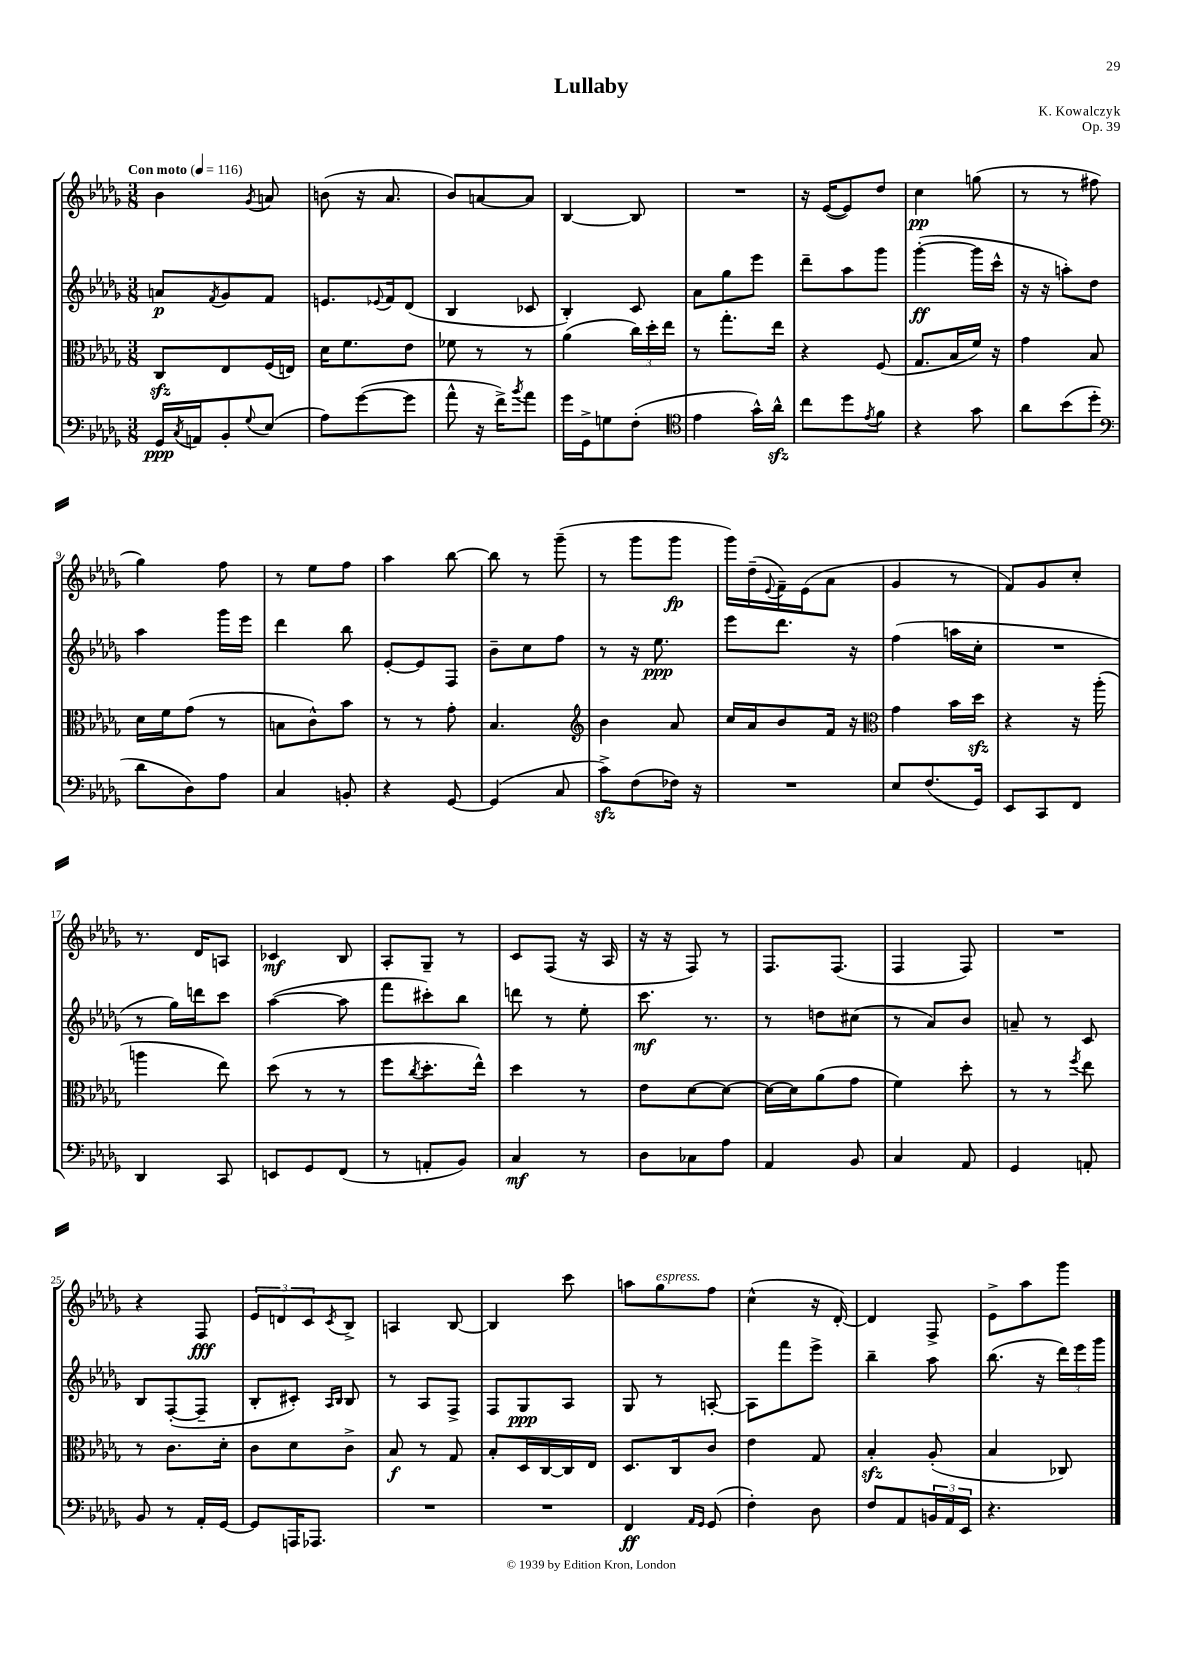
\header { title = "Lullaby" composer = "K. Kowalczyk" opus = "Op. 39" }
<<
\new StaffGroup <<
\new Staff = "s0" {
    \clef treble \key des \major \numericTimeSignature \time 3/8 \tempo "Con moto" 4 = 116
    bes'4 \acciaccatura { ges'8 } a'8 |
    b'8( r16 aes'8. |
    bes'8) a'8~ a'8 |
    bes4~ bes8 |
    R4. |
    r16 ees'16~( ees'8) des''8 |
    c''4\pp g''8( |
    r8 r8 fis''8 |
    ges''4) f''8 |
    r8 ees''8 f''8 |
    aes''4 bes''8~ |
    bes''8 r8 ges'''8--( |
    r8 ges'''8 ges'''8\fp |
    ges'''16) des''16--( \appoggiatura { ees'8 } f'16--) ees'16( aes'8 |
    ges'4 r8 |
    f'8) ges'8 c''8-. |
    r8. des'16 a8 |
    ces'4\mf bes8 |
    aes8-. ges8-- r8 |
    c'8 f8( r16 aes16 |
    r16 r16 f8) r8 |
    f8. f8.( |
    f4 f8) |
    R4. |
    r4 f8\fff |
    \tuplet 3/2 { ees'8 d'8 c'8 } \acciaccatura { c'8 } bes8-> |
    a4 bes8~ |
    bes4 c'''8 |
    a''8 ges''8^\markup { \italic "espress." } f''8 |
    c''4-^( r16 des'16~-.) |
    des'4 f8-> |
    ees'8-> aes''8 ges'''8 \bar "|." |
}
\new Staff = "s1" {
    \clef treble \key des \major \numericTimeSignature \time 3/8
    a'8\p \acciaccatura { f'8 } ges'8 f'8 |
    e'8. \appoggiatura { ees'8 } f'16 des'8( |
    bes4 ces'8 |
    bes4-.) c'8 |
    aes'8 ges''8 ees'''8 |
    des'''8-- aes''8 ges'''8 |
    ges'''4~-.\ff( ges'''16 c'''16-^ |
    r16 r16 a''8-.) des''8 |
    aes''4 ges'''16 ees'''16 |
    des'''4 bes''8 |
    ees'8~-. ees'8 f8 |
    bes'8-- c''8 f''8 |
    r8 r16 ees''8.\ppp |
    ees'''8 des'''8. r16 |
    f''4( a''16 c''16-. |
    R4. |
    r8 ges''16) d'''16 c'''8 |
    aes''4~( aes''8 |
    f'''8 cis'''8-.) bes''8 |
    d'''8 r8 ees''8-. |
    c'''8.\mf r8. |
    r8 d''8 cis''8( |
    r8 aes'8) bes'8 |
    a'8-- r8 c'8 |
    bes8 f8~-.( f8-- |
    bes8-. cis'8-.) \grace { aes16 bes16 } bes8 |
    r8 aes8 f8-> |
    f8 ges8\ppp aes8 |
    ges8 r8 a8~-. |
    a8 f'''8 ees'''8-> |
    bes''4-- aes''8 |
    bes''8.( r16 \tuplet 3/2 { des'''16) ees'''16 ges'''16 } \bar "|." |
}
\new Staff = "s2" {
    \clef alto \key des \major \numericTimeSignature \time 3/8
    c8\sfz ees8 f16( e16) |
    des'16 f'8. ees'8 |
    fes'8 r8 r8 |
    aes'4( \tuplet 3/2 { c''16) des''16-. ees''16 } |
    r8 ges''8.-. ees''16 |
    r4 f8( |
    ges8. bes16 f'16) r16 |
    ges'4 bes8 |
    des'16 f'16 ges'8( r8 |
    b8 c'8-^) bes'8 |
    r8 r8 ges'8-. |
    bes4. |
    \clef treble bes'4 aes'8 |
    c''16 aes'16 bes'8 f'16 r16 |
    \clef alto ges'4 bes'16 des''16\sfz |
    r4 r16 aes''16-.( |
    a''4 ees''8) |
    des''8( r8 r8 |
    f''8 \acciaccatura { c''8 } des''8.-. ees''16-^) |
    des''4 r8 |
    ees'8 des'8~ des'8~ |
    des'16~ des'16 aes'8( ges'8 |
    f'4) des''8-. |
    r8 r8 \acciaccatura { f''8 } ees''8 |
    r8 c'8. des'16-. |
    c'8 des'8 c'8-> |
    bes8\f r8 ges8 |
    bes8-. des16 c16~ c16 ees16 |
    des8. c16 c'8 |
    ees'4 ges8 |
    bes4-.\sfz aes8-.( |
    bes4 ces8) \bar "|." |
}
\new Staff = "s3" {
    \clef bass \key des \major \numericTimeSignature \time 3/8
    ges,16\ppp \acciaccatura { c8 } a,16 bes,8-. \appoggiatura { ges8 } ees8( |
    aes8) ges'8~( ges'8 |
    aes'8-^ r16 f'16->) \acciaccatura { bes'8 } aes'8 |
    ges'16 ges,16-> g8 f8-.( |
    \clef tenor ees'4 ges'16-^) aes'16-^\sfz |
    c''8 des''8 \acciaccatura { ees'8 } f'8 |
    r4 ges'8 |
    aes'8 bes'8( des''8-. |
    \clef bass des'8 des8) aes8 |
    c4 b,8-. |
    r4 ges,8~ |
    ges,4( c8 |
    c'8->\sfz) f8( fes16) r16 |
    R4. |
    ees8 f8.( ges,16) |
    ees,8 c,8 f,8 |
    des,4 c,8 |
    e,8 ges,8 f,8( |
    r8 a,8-. bes,8) |
    c4\mf r8 |
    des8 ces8 aes8 |
    aes,4 bes,8 |
    c4 aes,8 |
    ges,4 a,8-. |
    bes,8 r8 aes,16-. ges,16~ |
    ges,8 a,,16 aes,,8. |
    R4. |
    R4. |
    f,4\ff \grace { aes,16 ges,16 } ges,8( |
    f4-.) des8 |
    f8 aes,8 \tuplet 3/2 { b,16 aes,16 ees,16 } |
    r4. \bar "|." |
}
>>
>>
